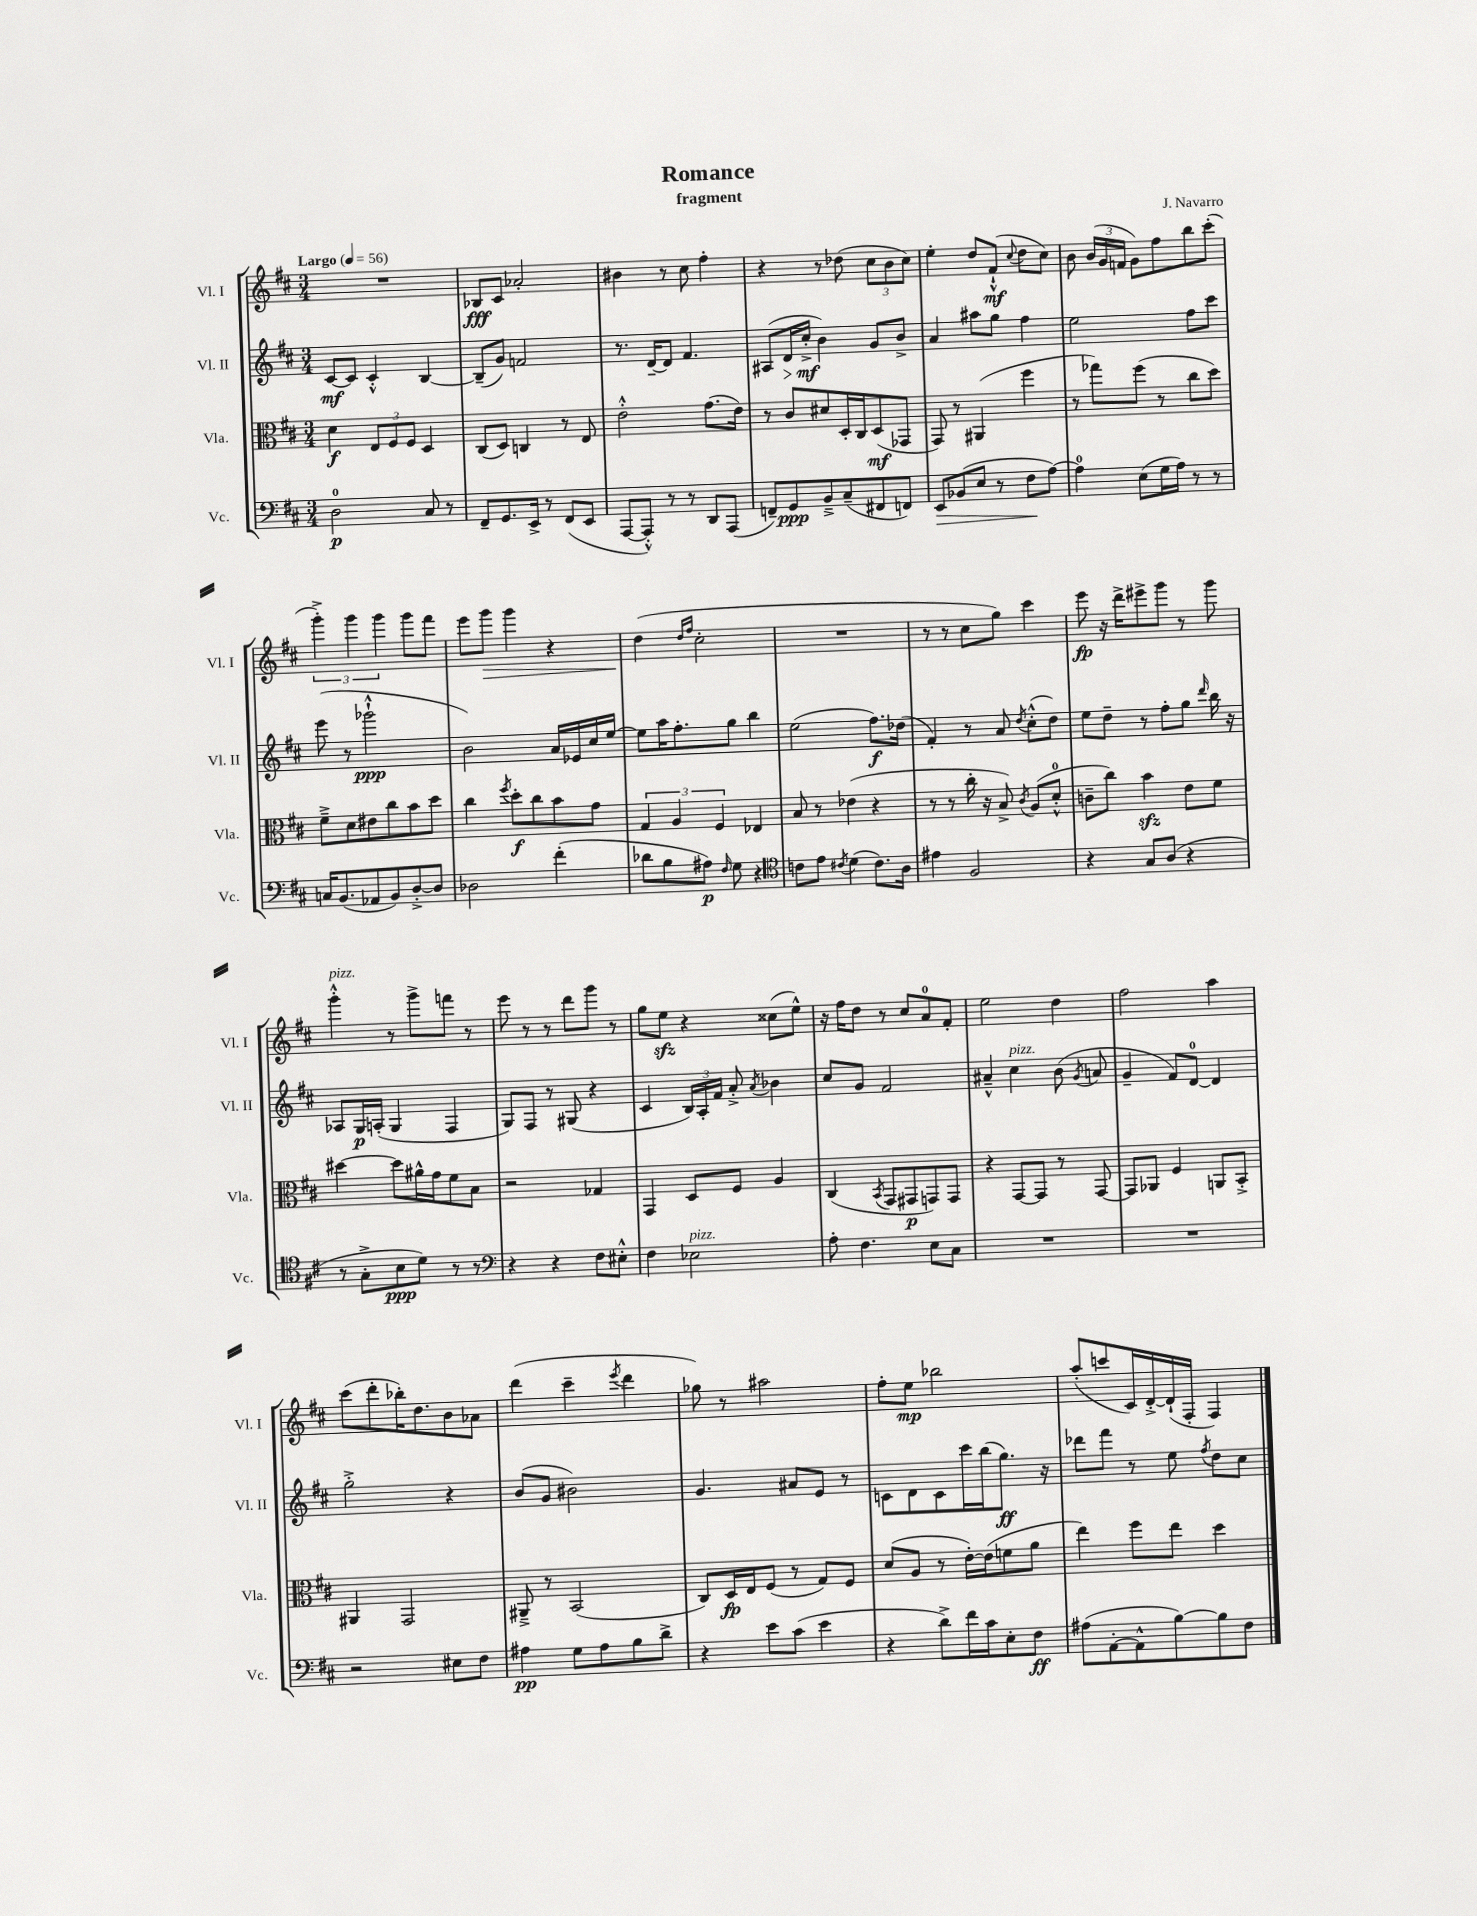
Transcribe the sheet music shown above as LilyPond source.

\header { title = "Romance" composer = "J. Navarro" subtitle = "fragment" }
<<
\new StaffGroup <<
\new Staff = "s0" \with { instrumentName = "Vl. I" shortInstrumentName = "Vl. I" } {
    \clef treble \key d \major \numericTimeSignature \time 3/4 \tempo "Largo" 4 = 56
    \autoBeamOff R2. |
    bes8[\fff cis'8] aes'2-. |
    bis'4 r8 cis''8 fis''4-. |
    r4 r8 des''8( \tuplet 3/2 { cis''8[ b'8 cis''8]) } |
    e''4-. d''8[ fis'8]-!-^\mf( \appoggiatura { cis''8 } d''8[ cis''8]) |
    b'8 \tuplet 3/2 { b'16[( g'16 f'16] } g'8[) fis''8 b''8 cis'''8]-.( |
    \tuplet 3/2 { g'''4-.->) g'''4 g'''4 } g'''8[ fis'''8] |
    e'''8[ g'''8]\> g'''4 r4 |
    d''4\!( \grace { d''16[ fis''16] } cis''2-. |
    R2. |
    r8 r8 cis''8[ g''8]) cis'''4 |
    e'''8\fp r16 d'''16[-> eis'''8-> g'''8] r8 g'''8 |
    g'''4-.-^^\markup { \italic "pizz." } r8 g'''8[-> f'''8] r8 |
    e'''8 r8 r8 d'''8[ g'''8] r8 |
    g''8[ e''8]\sfz r4 cisis''8[( e''8]-^) |
    r16 fis''16[ d''8] r8 cis''8[ a'8-0 fis'8]-. |
    e''2 d''4 |
    fis''2 a''4 |
    cis'''8[( d'''8-. bes''16-.) d''8. b'8 aes'8] |
    d'''4( cis'''4-- \acciaccatura { e'''8 } d'''4 |
    ges''8) r8 ais''2 |
    fis''8[-. e''8]\mp bes''2 |
    a''8[-.( c'''8 cis'16) d'16~-.-> d'16-!( fis16]-. fis4) \bar "|." |
}
\new Staff = "s1" \with { instrumentName = "Vl. II" shortInstrumentName = "Vl. II" } {
    \clef treble \key d \major \numericTimeSignature \time 3/4
    \autoBeamOff cis'8[~\mf cis'8] cis'4-.-^ b4~ |
    b8[--( g'8]) f'2 |
    r8. d'16[~-- d'8] fis'4. |
    ais8[( d'16\> cis''16]-.->\mf\! b'4) g'8[ b'8]-> |
    a'4 ais''8[ g''8] fis''4 |
    e''2 fis''8[ cis'''8] |
    e'''8( r8 ges'''2-!-^\ppp |
    b'2) a'16[ ees'16 cis''16 e''16]~ |
    e''8[ a''16 fis''8.-. g''8] b''4 |
    e''2( fis''8.[\f) des''16]( |
    fis'4-.) r8 a'8 \acciaccatura { d''8 } cis''8[-.-^( d''8]) |
    e''8[ d''8]-- r8 fis''8[-. g''8] \grace { d'''16 } b''16 r16 |
    aes8[ g16\p a16]-.( g4 fis4 |
    g8[) fis8] r8 gis8( r4 |
    cis'4 \tuplet 3/2 { b16[) a16-. fis'16] } a'8-.-> \acciaccatura { a'8 } bes'4 |
    cis''8[ g'8] fis'2 |
    ais'4---^ cis''4^\markup { \italic "pizz." } b'8( \acciaccatura { g'8 } a'8 |
    g'4-- fis'8[) d'8]-0~ d'4 |
    g''2-.-> r4 |
    b'8[( g'8] bis'2) |
    g'4. ais'8[ e'8] r8 |
    c'8[ d'8 c'8 cis'''16 b''16( g''8.]\ff) r16 |
    des'''8[ fis'''8] r8 e''8 \acciaccatura { fis''8 } d''8[ cis''8] \bar "|." |
}
\new Staff = "s2" \with { instrumentName = "Vla." shortInstrumentName = "Vla." } {
    \clef alto \key d \major \numericTimeSignature \time 3/4
    \autoBeamOff d'4\f \tuplet 3/2 { e8[ fis8 fis8] } d4 |
    cis8[( d8]) c4 r8 e8 |
    e'2-.-^ g'8.[( e'16]) |
    r8 cis'8[ dis'8 d16-. cis16 d8\mf( ges,8] |
    g,8) r8 ais,4( fis''4 |
    r8 ges''8[) fis''8]( r8 cis''8[ d''8]) |
    fis'8[---> d'8 eis'8 cis''8 b'8 d''8] |
    cis''4 \acciaccatura { fis''8 } d''8[-.\f cis''8 b'8 g'8] |
    \tuplet 3/2 { g4 a4 fis4 } ees4 |
    b8 r8 ees'4( r4 |
    r8 r8 cis''16-. r16 b8->) \acciaccatura { cis'8 } a8[( d'8]-0-.-^ |
    c'8[-- cis''8]) b'4\sfz e'8[ fis'8] |
    dis''4~ dis''8[ ais'16-^ g'16 fis'8 b8] |
    r2 ges4 |
    g,4 d8[ fis8] a4 |
    cis4( \acciaccatura { b,8 } g,8[ gis,8\p g,8) g,8] |
    r4 g,8[~ g,8] r8 g,8~ |
    g,8[ aes,8] fis4 a,8[ b,8]-.-> |
    ais,4 g,2 |
    ais,8---> r8 b,2( |
    cis8[) d16\fp e16 fis8]( r8 g8[) fis8] |
    d'8[( a8] r8 e'16[~-.) e'16( f'8 a'8] |
    e''4) fis''8[ e''8] d''4 \bar "|." |
}
\new Staff = "s3" \with { instrumentName = "Vc." shortInstrumentName = "Vc." } {
    \clef bass \key d \major \numericTimeSignature \time 3/4
    \autoBeamOff d2-0\p cis8 r8 |
    fis,8[-- g,8. e,16]-> r8 fis,8[( e,8] |
    a,,8[~ a,,8]-.-^) r8 r8 d,8[ a,,8]( |
    f,8[--) g,8\ppp b,8---> cis8--( fis,8 f,8]) |
    e,8[\> bes,8( e8] r8 fis8[\! a8]~) |
    a4-0 e8[( g16 a16]) r8 r8 |
    c16[ b,8.( aes,8 b,8) d8~-.-> d8] |
    des2 fis'4-.( |
    des'8[ b8 ais8]\p) \grace { fis16 } g8 r4 |
    \clef tenor c'8[ e'8] \acciaccatura { cis'8 } d'4( cis'8.[) a16] |
    eis'4 fis2 |
    r4 g8[ a8]( r4 |
    r8 g8[-.-> b8\ppp d'8]) r8 r8 |
    \clef bass r4 r4 fis8[ eis8]-.-^ |
    fis4 ees2^\markup { \italic "pizz." } |
    a8-. fis4. e8[ cis8] |
    R2. |
    R2. |
    r2 eis8[ fis8] |
    ais4\pp g8[ ais8 b8 d'8]-> |
    r4 e'8[ cis'8]( e'4 |
    r4 d'8[->) fis'16 cis'16 e8-. fis8]\ff |
    ais8[( a,8~-. a,8-^ b8~) b8 fis8] \bar "|." |
}
>>
>>
\layout { \context { \Score \remove "Bar_number_engraver" } }
